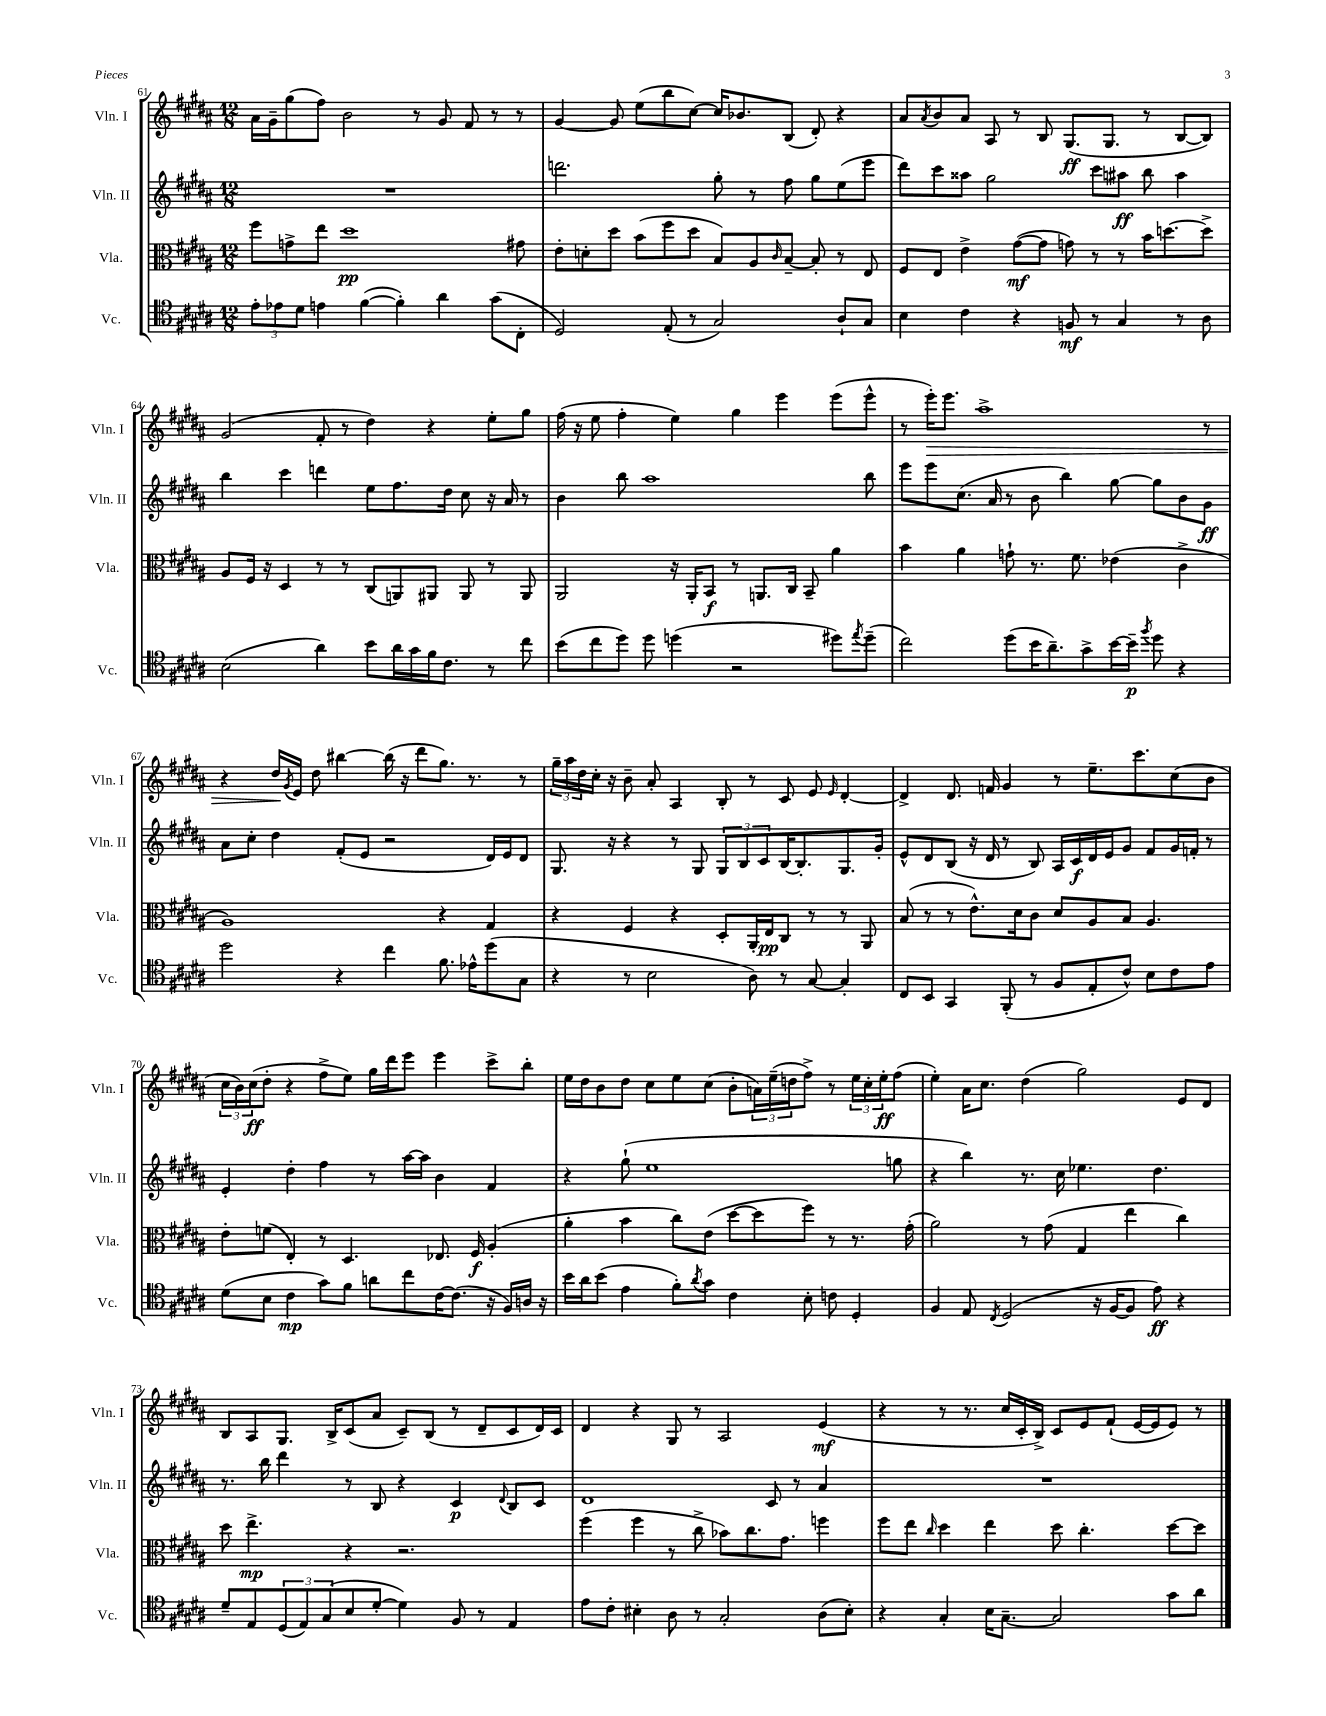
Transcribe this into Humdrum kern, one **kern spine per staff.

**kern	**kern	**kern	**kern
*staff4	*staff3	*staff2	*staff1
*clefC4	*clefC3	*clefG2	*clefG2
*k[f#c#g#d#a#]	*k[f#c#g#d#a#]	*k[f#c#g#d#a#]	*k[f#c#g#d#a#]
*M12/8	*M12/8	*M12/8	*M12/8
12e'	8ff#	1.r	16a#
.	.	.	16g#~
12e-	.	.	.
.	8g^	.	(8gg#
12d#	.	.	.
4e	8ee	.	8ff#)
.	1dd#	.	2b
([4f#	.	.	.
4f#'])	.	.	.
.	.	.	8r
4a#	.	.	8g#
.	.	.	8f#
(8g#	.	.	8r
8C#'	8g#	.	8r
=	=	=	=
2D#)	8e'	2.ddd	[4g#
.	8d'	.	.
.	8dd#	.	8g#]
.	(8b	.	(8ee
(8E'	8ff#	.	8bb
8r	8dd#	.	[8cc#)
2G#)	8B)	8gg#'	16cc#]
.	.	.	8.b-
.	8A#	8r	.
.	16qqc#	.	.
.	[8B~	8ff#	(8B
.	8B']	8gg#	8d#')
8A#`	8r	(8ee	4r
8G#	8E	8eee	.
=	=	=	=
4B	8F#	8ddd#)	8a#
.	.	.	8qa#
.	8E	8ccc#	8b
4c#	4e^	8aa##	8a#
.	.	2gg#	8A#
4r	([8g#	.	8r
.	8g#]	.	8B
8F	8g)	.	(8.G#
8r	8r	8ccc#	.
.	.	.	8.G#
4G#	8r	8aa#	.
.	16b	8bb	8r
.	[8.dd	.	.
8r	.	4aa#	[8B
8A#	8dd^]	.	8B])
=	=	=	=
(2B	8A#	4bb	(2g#
.	16F#	.	.
.	16r	.	.
.	4D#	4ccc#	.
4a#)	8r	4ddd	8f#'
.	8r	.	8r
8b	(8C#	8ee	4dd#)
16a#	8AA)	8.ff#	.
16g#	.	.	.
16f#	8AA#	.	4r
8.c#	.	16dd#	.
.	8AA#	8cc#	.
8r	8r	16r	8ee'
.	.	16a#	.
8cc#	8AA#	8r	8gg#
=	=	=	=
(8b	2AA#	4b	(16ff#
.	.	.	16r
8cc#	.	.	8ee
8dd#)	.	8bb	4ff#'
8dd#	.	1aa#	.
(4dd	16r	.	4ee)
.	16AA#'	.	.
.	8BB	.	.
2r	8r	.	4gg#
.	8.AA	.	.
.	.	.	4eee
.	16C#	.	.
.	8BB~	.	.
8dd#)	4a#	.	(8eee
8qee	.	.	.
(8dd#~	.	8bb	8eee^^
=	=	=	=
2cc#)	4b	8eee	8r
.	.	8eee	16eee')
.	.	.	8.eee
.	4a#	(8.cc#	.
.	.	.	1aa#^
.	.	16a#	.
(8dd#	8g`	8r	.
16b	8.r	8b	.
8.a#~)	.	.	.
.	.	4bb)	.
.	8.f#	.	.
8g#^	.	.	.
[16b	(4e-	[8gg#	.
16b~]	.	.	.
8qff#	.	.	.
8dd#	.	8gg#]	.
4r	4c#^	8b	.
.	.	8g#	8r
=	=	=	=
2dd#	1A#)	8a#	4r
.	.	8cc#'	.
.	.	4dd#	16dd#
.	.	.	8qg#
.	.	.	16e
.	.	.	8dd#
4r	.	(8f#'	[4bb#
.	.	8e	.
4cc#	.	2r	(16bb#]
.	.	.	16r
.	.	.	8ddd#
8.f#	4r	.	8.gg#)
16e-^^	.	.	8.r
(8dd#	4G#	16d#)	.
.	.	16e	.
8G#	.	8d#	8r
=	=	=	=
4r	4r	8.G#	24gg#~
.	.	.	24aa#
.	.	.	24dd#
.	.	.	16cc#'
.	.	16r	16r
8r	4F#	4r	8b~
2B	.	.	8a#'
.	4r	8r	4A#
.	.	8G#	.
.	8D#'	12G#	8B'
.	.	12B	.
8A#)	16AA#'	.	8r
.	.	12c#	.
.	16E	.	.
8r	8C#	[16B	8c#
.	.	8.B']	.
[8G#	8r	.	8e
.	.	.	16qqe
4G#']	8r	8.G#	[4d#'
.	8AA#	.	.
.	.	16g#'	.
=	=	=	=
8C#	(8B	8e^^	4d#^]
8BB	8r	8d#	.
4GG#	8r	(8B	8.d#
.	8.e^^)	16r	.
.	.	16d#	16f
(8FF#'	.	8r	4g#
.	16d#	.	.
8r	8c#	8B)	.
8F#	8d#	16A#	8r
.	.	16c#	.
8E'	8A#	16d#	8.ee~
.	.	16e	.
8c#^^)	8B	8g#	.
.	.	.	8.ccc#
8B	4.A#	8f#	.
8c#	.	16g#	(8cc#
.	.	16f'	.
8e	.	8r	8b
=	=	=	=
(8d#	8e'	4e'	24cc#
.	.	.	24b)
.	.	.	(24cc#
8B	(8f	.	8dd#'
4c#	4E')	4dd#'	4r
8g#)	8r	4ff#	8ff#^
8f#	4.D#	.	8ee)
8a	.	8r	16gg#
.	.	.	16ddd#
8cc#	.	[16aa#	8eee
.	.	16aa#]	.
[16c#	8.E-	4b	4eee
(8.c#]	.	.	.
.	16F#	.	.
16r	(4A#'	4f#	8ccc#^
16F#)	.	.	.
16A	.	.	8bb'
16r	.	.	.
=	=	=	=
16b	4a#'	4r	16ee
16a#	.	.	16dd#
(8b	.	.	8b
4e	4b	(8gg#`	8dd#
.	.	1ee	8cc#
8f#')	8cc#)	.	8ee
8qa#	.	.	.
8g#	(8e	.	(8cc#
4c#	[8dd#	.	8b'
.	8dd#]	.	24a)
.	.	.	(24ee~
.	.	.	24dd
8B'	8ff#)	.	8ff#^)
8c	8r	.	8r
4D#'	8.r	.	24ee
.	.	.	24cc#'
.	.	.	24ee'
.	.	8gg	(8ff#
.	(16g#'	.	.
=	=	=	=
4F#	2a#)	4r	4ee')
8E	.	4bb)	16a#
.	.	.	8.cc#
8qC#	.	.	.
(2D#	.	.	.
.	8r	8.r	(4dd#
.	(8g#	.	.
.	.	16cc#	.
.	4G#	4.ee-	2gg#)
16r	.	.	.
[16F#	.	.	.
8F#]	4ee	.	.
8e)	.	4.dd#	.
4r	4cc#)	.	8e
.	.	.	8d#
=	=	=	=
8d#~	8dd#	8.r	8B
8E	4.ee^	.	8A#
.	.	16bb	.
(12D#	.	4ddd#	8.G#
12E)	.	.	.
(12G#	.	.	.
.	.	.	16B^
8B	4r	8r	(8c#
[8d#'	.	8B	8a#
4d#])	2.r	4r	8c#~)
.	.	.	(8B
8F#	.	4c#	8r
8r	.	.	8d#~
.	.	8qqd#	.
4E	.	8B	8c#
.	.	8c#	16d#)
.	.	.	16c#
=	=	=	=
8e	(4ff#	1d#	4d#
8c#'	.	.	.
4B#'	4ff#	.	4r
8A#	8r	.	8G#
8r	8cc#^	.	8r
2G#'	8b-)	.	2A#
.	8.cc#	.	.
.	.	8c#	.
.	8.g#	.	.
.	.	8r	.
(8A#	4ff	4a#	(4e
8B#')	.	.	.
=	=	=	=
4r	8ff#	1.r	4r
.	8ee	.	.
.	16qqcc#	.	.
4G#'	4dd#	.	8r
.	.	.	8.r
16B	4ee	.	.
[8.G#~	.	.	16cc#
.	.	.	16c#'
.	.	.	16B^)
2G#]	8dd#	.	8c#
.	4.cc#'	.	8e
.	.	.	(8f#`
.	.	.	[16e
.	.	.	16e]
8g#	[8dd#	.	8e)
8a#	8dd#]	.	8r
==	==	==	==
*-	*-	*-	*-
